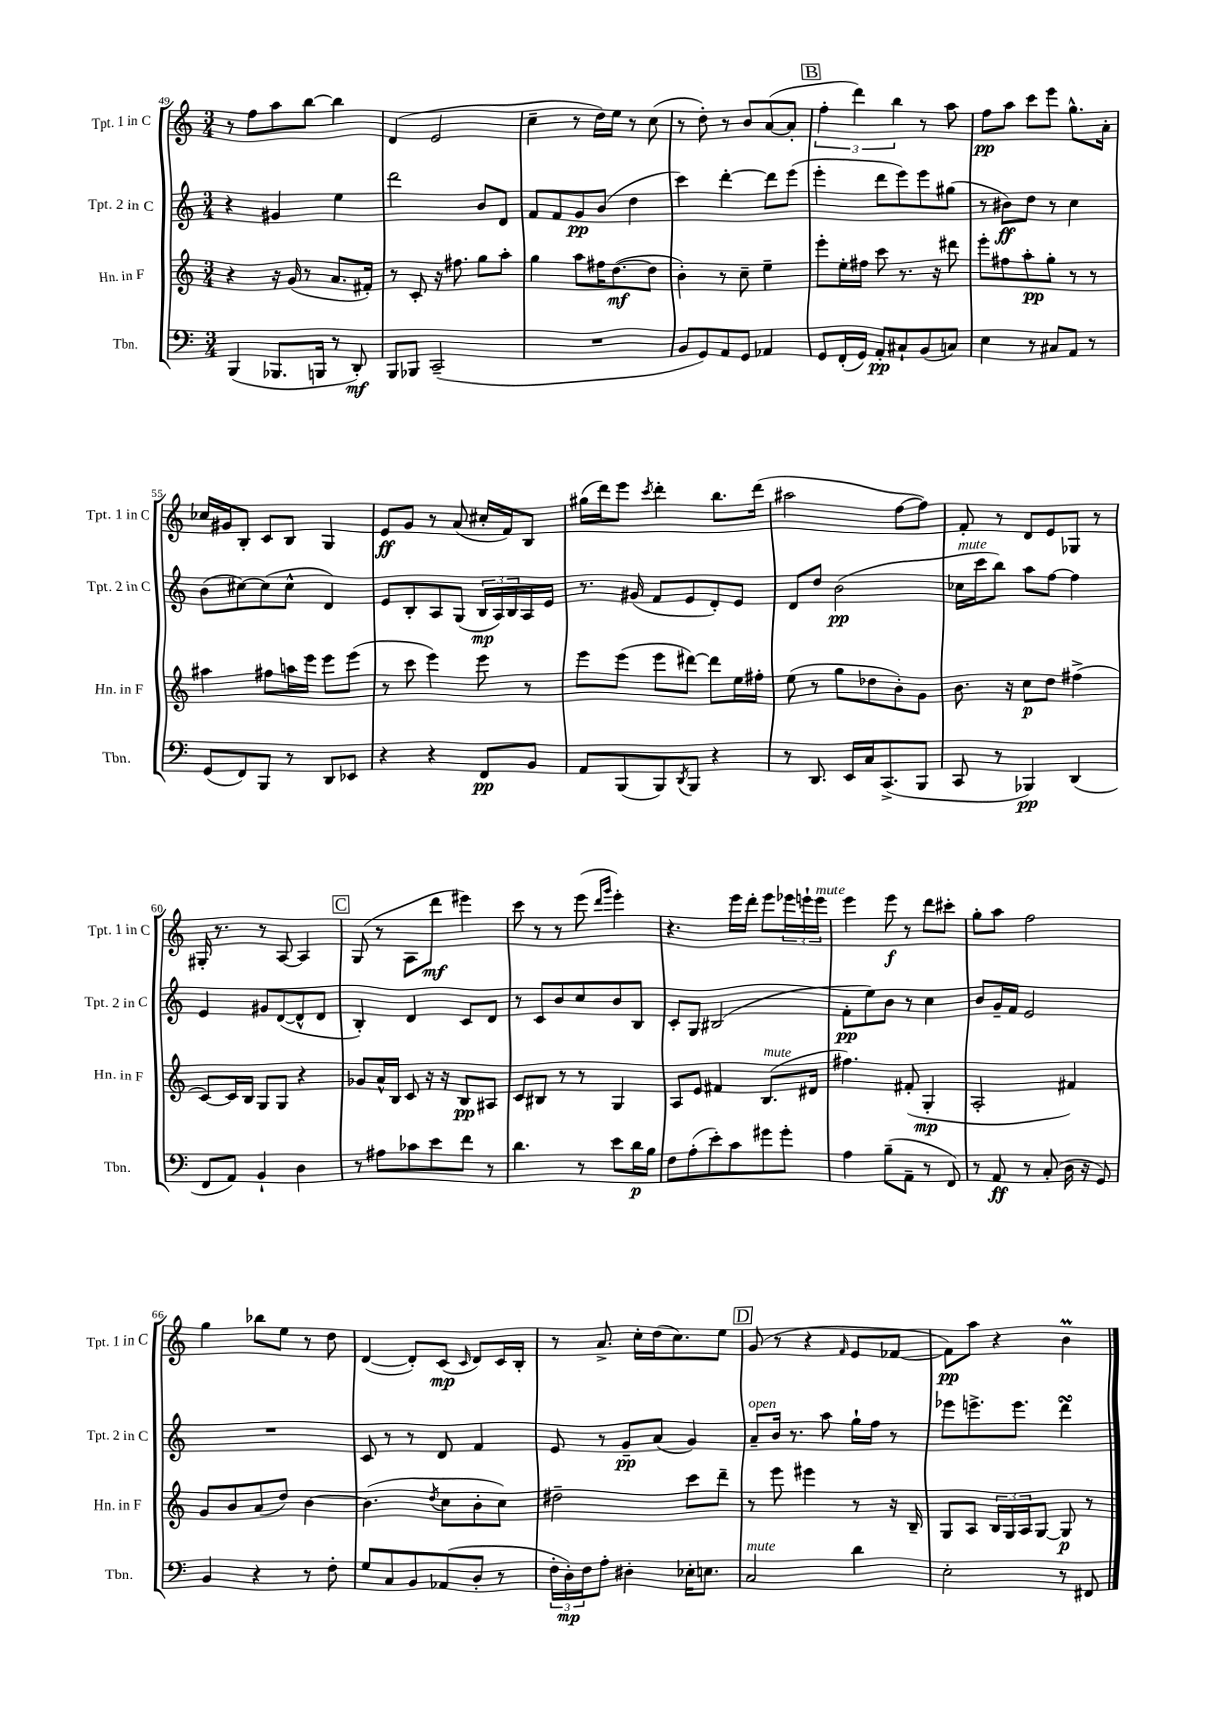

**kern	**kern	**kern	**kern
*staff4	*staff3	*staff2	*staff1
*clefF4	*clefG2	*clefG2	*clefG2
*k[]	*k[]	*k[]	*k[]
*M3/4	*M3/4	*M3/4	*M3/4
(4BBB/	4r	4r	8r
.	.	.	8ff\L
8.BBB-/L	16r	4g#/	8aa\
.	(16g/	.	.
.	8r	.	[8bb\J
16BBB/Jk	.	.	.
8r	8.a/L	4ee\	4bb\]
8DD'/)	.	.	.
.	16f#'/Jk)	.	.
=	=	=	=
8BBB/L	8r	2ddd\	(4d/
8BBB-/J	8c'/	.	.
(2CC~/	16r	.	2e/
.	8.ff#\	.	.
.	8gg\L	8b/L	.
.	8aa'\J	8d/J	.
=	=	=	=
2.r	4gg\	8f/L	4cc~\
.	.	8f/	.
.	8aa\L	8g/	8r
.	16ff#\K	(8b/J	16dd\LL)
.	([8.dd\	.	16ee\JJ
.	.	4dd\	8r
.	8dd\]J	.	(8cc\
=	=	=	=
8BB/L	4b'\)	4ccc\)	8r
8GG/)	.	.	8dd'\)
8AA/	8r	[4ddd'\	8r
8GG/J	8cc~\	.	8b/L
4AA-/	4ee~\	8ddd\]L	([8a/
.	.	(8eee\J	8a'/]J
=	=	=	=
8GG/L	8eee'\L	4eee'\	6ff'\
(16FF'/L	16ee'\L	.	.
.	.	.	6ddd\)
16GG/JJ)	16ff#\JJ	.	.
8AA'/L	8ccc\	8ddd\L	.
.	.	.	6bb\
8C#`/	8.r	8eee\)	.
(8BB/	.	8eee\	8r
.	16r	.	.
8C/J)	8ddd#\	(8gg#\J	8aa\
=	=	=	=
4E\	8eee'\L	8r	8ff\L
.	8ff#\	8b#\L)	8aa\J
8r	8aa'\	8dd\J	8ccc\L
8C#/L	8gg'\J	8r	8eee\J
8AA/J	8r	4cc\	8.gg^^\L
8r	8r	.	.
.	.	.	16a'\Jk
=	=	=	=
(8GG/L	4aa#\	(8b\L	16cc-/LL
.	.	.	16g#/J
8FF/)	.	[8cc#\)	8B'/J
8BBB/J	8ff#\L	(8cc#\]	8c/L
8r	16aa\L	8cc#^^\J	8B/J
.	16eee\JJ	.	.
8DD/L	8eee\L	4d/)	4G/
8EE-/J	(8eee\J	.	.
=	=	=	=
4r	8r	8e/L	8e/L
.	8ccc\	8B'/	8g/J
4r	4eee\)	8A/	8r
.	.	(8G/J	(8a/
8FF/L	8eee\	24B/LL	16cc#'/LL
.	.	24A/)	.
.	.	.	16f/J)
.	.	24B/	.
8BB/J	8r	16A/	8B/J
.	.	16e/JJ	.
=	=	=	=
8AA/L	8eee\L	8.r	(16gg#\LL
.	.	.	16ddd\J)
(8BBB/	(8eee\J	.	8eee\J
.	.	(16g#/	.
.	.	.	8qccc/
8BBB/)	8eee\L	8f/L	4ddd'\
8qDD/	.	.	.
8BBB/J	[8ddd#\J)	8e/	.
4r	8ddd#\]L	8d'/)	8.bb\L
.	16ee\L	8e/J	.
.	16ff#'\JJ	.	(16ddd\Jk
=	=	=	=
8r	(8ee\	8d/L	2aa#\
8.DD/	8r	8dd/J	.
.	8gg\L	(2b\	.
16EE/LL	.	.	.
16C/J	8dd-\	.	.
(8.CC^/	.	.	.
.	8b'\)	.	[8ff\L
8BBB/J	8g\J	.	8ff\]J)
=	=	=	=
8CC/	8.b\	16cc-\LL	8f'/
.	.	16ccc\J	.
8r	.	8bb\J)	8r
.	16r	.	.
4BBB-/)	8cc\L	8aa\L	8d/L
.	8dd\J	[8ff\J	8e/
(4DD/	(4ff#^\	4ff\]	8G-/J
.	.	.	8r
=	=	=	=
8FF/L	[8c/L)	4e/	16G#'/
.	.	.	8.r
8AA/J)	16c/]L	.	.
.	16B/JJ	.	.
4BB`/	8G/L	8g#/L	8r
.	8G/J	([8d/	[8A/
4D\	4r	8d^^/]	4A/]
.	.	8d/J	.
=	=	=	=
8r	8g-/L	4B'/)	(8G/
8A#\L	16a^^/L	.	8r
.	16B/JJ	.	.
8c-\	8c/	4d/	8A\L
8e\	16r	.	8ddd\J
.	16r	.	.
8f\J	8B/L	8c/L	4eee#\)
8r	8A#/J	8d/J	.
=	=	=	=
4.d\	8c/L	8r	8ccc\
.	8B#/J	8c/L	8r
.	8r	8b/	8r
8r	8r	8cc/	(8eee\
.	.	.	16qqddd/LL
.	.	.	16qqggg/JJ
8e\L	4G/	8b/	4eee'\)
16d\L	.	8B/J	.
16B\JJ	.	.	.
=	=	=	=
8F\L	8A/L	8c'/L	4.r
(8A'\	8e/J	8G/J	.
8e'\)	4f#/	(2B#/	.
8c\	.	.	16eee\LL
.	.	.	16ddd'\JJ
8g#\	(8.B/L	.	8eee\L
8g#'\J	.	.	24eee-\L
.	.	.	24eee`\
.	16d#/Jk	.	.
.	.	.	24eee\JJ
=	=	=	=
4A\	4.ff#\)	8f'\L	4eee\
.	.	8ee\)	.
(8B~\L	.	8b\J	8eee\
8AA~\J	(8f#'/	8r	8r
8r	4G'/	4cc\	8ddd\L
8FF/)	.	.	8ccc#'\J
=	=	=	=
8r	2A'/	8b/L	8gg'\L
8AA/	.	16g~/L	8aa\J
.	.	16f/JJ	.
8r	.	2e/	2ff\
(8C'/	.	.	.
16D\	4f#/)	.	.
16r	.	.	.
8GG/)	.	.	.
=	=	=	=
4BB/	8g/L	2.r	4gg\
.	8b/	.	.
4r	(8a/	.	8bb-\L
.	8dd/J)	.	8ee\J
8r	[4b\	.	8r
8F'\	.	.	8dd\
=	=	=	=
8G/L	(4.b\]	8c/	([4d/
8C/	.	8r	.
8BB/	.	8r	8d'/]L)
.	8qdd/	.	.
(8AA-/	8cc\L	8d/	(8c/J
.	.	.	16qqc/
8D'/J	8b'\	4f/	8d/L)
8r	8cc\J)	.	16c/L
.	.	.	16B'/JJ
=	=	=	=
24F'\LL	2dd#~\	8e/	8r
24D'\)	.	.	.
24F\J	.	.	.
8A'\J	.	8r	8.a^/
4D#'\	.	8g~/L	.
.	.	.	16cc'\LL
.	.	(8a/J	(16dd\J
.	.	.	8.cc\)
16E-'\LK	8ccc\L	4g/)	.
8.E\J	.	.	.
.	8ddd~\J	.	8ee\J
=	=	=	=
2C/	8r	8a~/L	(8g/
.	8eee\	16b/Jk	8r
.	.	8.r	.
.	4eee#\	.	4r
.	.	8aa\	.
.	.	.	16qqf/
4d\	8r	16gg`\LL	8e/L
.	.	16ff\JJ	.
.	16r	8r	[8f-/J
.	16B~/	.	.
=	=	=	=
2E'\	8G/L	8eee-\L	8f-\]L)
.	8A/J	8.eee^\	8aa\J
.	24B/LL	.	4r
.	24G/	.	.
.	.	8.eee\J	.
.	24A/J	.	.
.	[8G/J	.	.
8r	8G/]	4ddd\	4b\
8FF#/	8r	.	.
==	==	==	==
*-	*-	*-	*-
